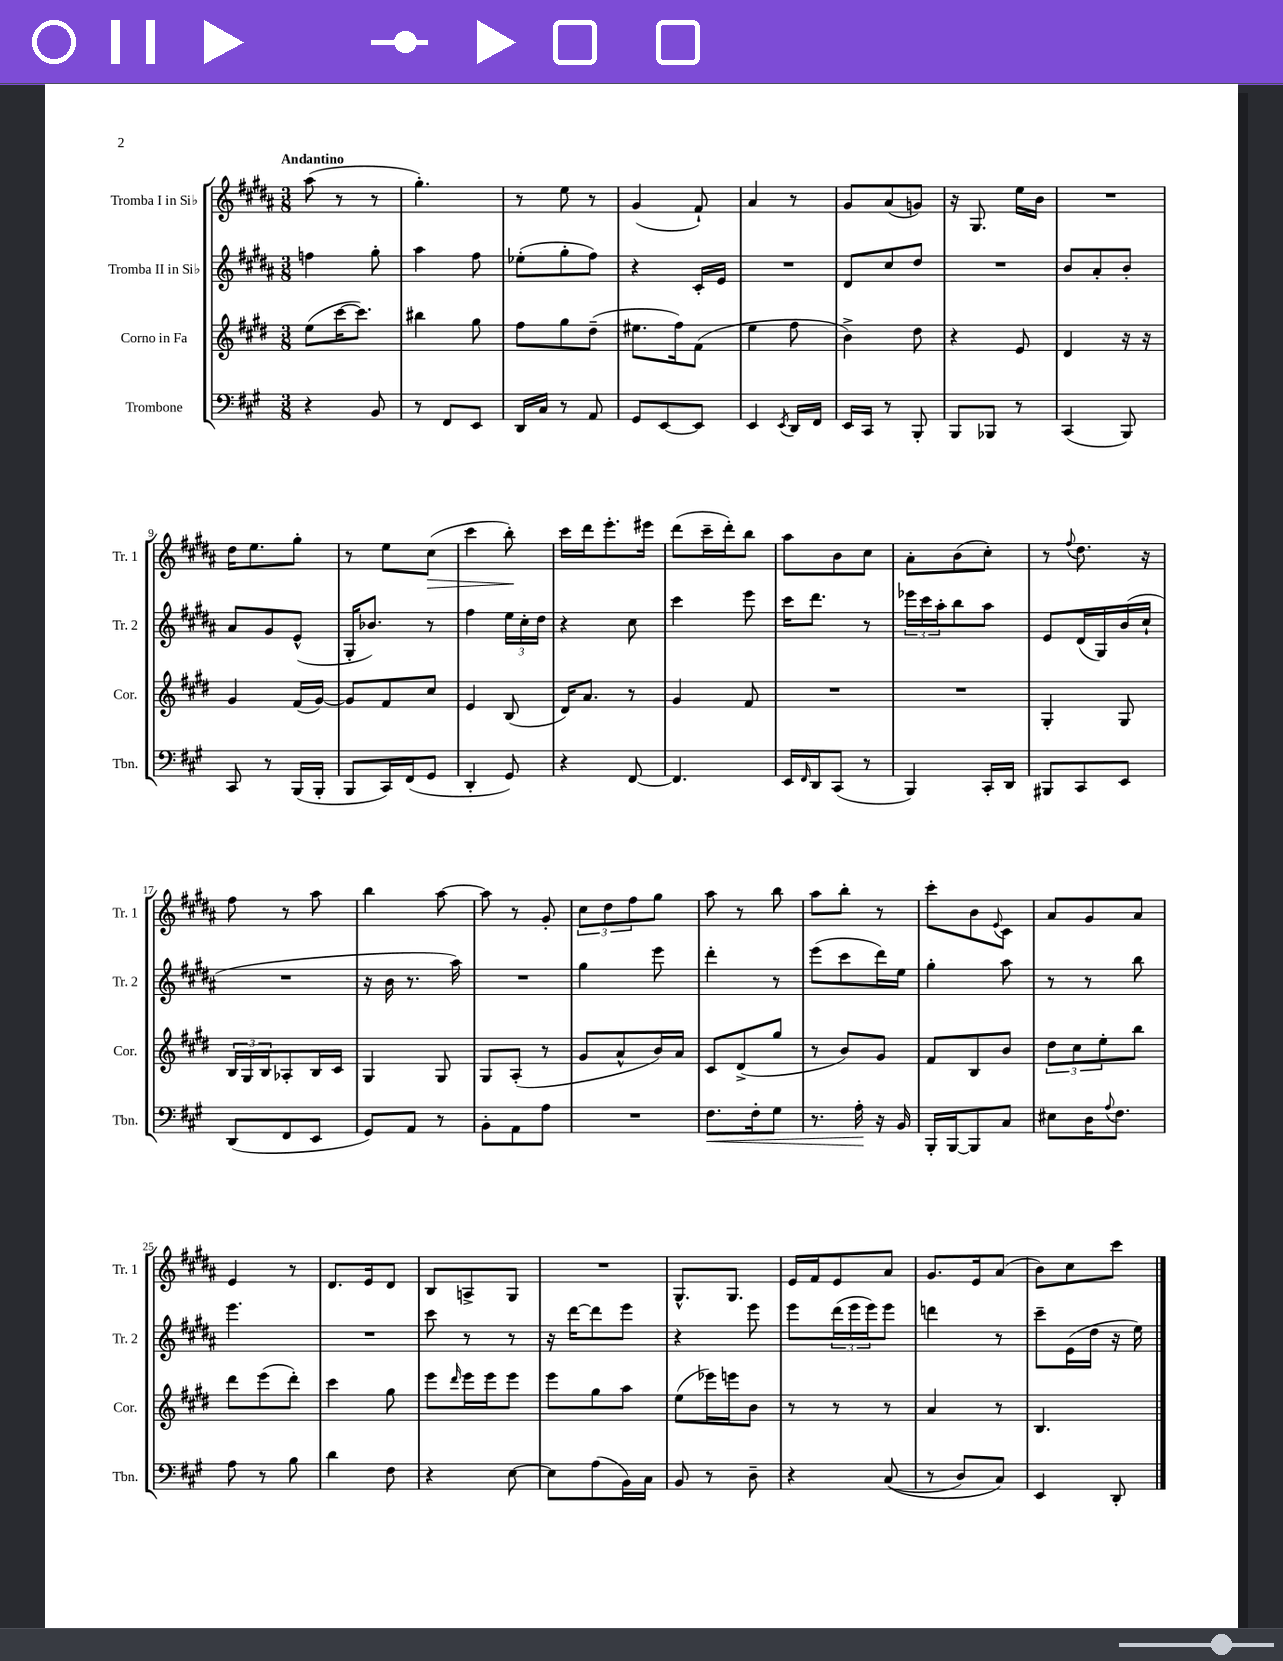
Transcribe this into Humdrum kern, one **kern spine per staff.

**kern	**kern	**kern	**kern
*staff4	*staff3	*staff2	*staff1
*clefF4	*clefG2	*clefG2	*clefG2
*k[f#c#g#]	*k[f#c#g#d#]	*k[f#c#g#d#a#]	*k[f#c#g#d#a#]
*M3/8	*M3/8	*M3/8	*M3/8
4r	(8ee	4ff	(8aa#
.	[16ccc#	.	8r
.	8.ccc#])	.	.
8BB	.	8gg#'	8r
=	=	=	=
8r	4bb#	4aa#	4.gg#')
8FF#	.	.	.
8EE	8gg#	8ff#	.
=	=	=	=
16DD	8ff#	(8ee-'	8r
16C#	.	.	.
8r	8gg#	8gg#'	8ee
8AA	(8dd#~	8ff#)	8r
=	=	=	=
8GG#	8.ee#	4r	(4g#
[8EE	.	.	.
.	16ff#)	.	.
8EE]	(8f#	16c#'	8f#`)
.	.	16e	.
=	=	=	=
4EE	4ee	4.r	4a#
8qEE	.	.	.
16DD	8ff#	.	8r
16FF#	.	.	.
=	=	=	=
16EE	4b^)	8d#	8g#
16CC#	.	.	.
8r	.	8cc#	(8a#
8BBB'	8dd#	8dd#	8g)
=	=	=	=
8BBB	4r	4.r	16r
.	.	.	8.G#
8BBB-	.	.	.
8r	8e	.	16ee
.	.	.	16b
=	=	=	=
(4CC#	4d#	8b	4.r
.	.	8a#'	.
8BBB)	16r	8b'	.
.	16r	.	.
=	=	=	=
8CC#	4g#	8a#	16dd#
.	.	.	8.ee
8r	.	8g#	.
(16BBB	(16f#	(8e^^	8gg#'
16BBB'	[16g#)	.	.
=	=	=	=
8BBB	8g#]	16G#'	8r
.	.	8.b-)	.
16CC#)	8f#	.	8ee
(16FF#	.	.	.
8GG#	8cc#	8r	(8cc#
=	=	=	=
4DD'	4e	4ff#	4ccc#
8GG#)	(8B	24ee	8bb')
.	.	24cc#'	.
.	.	24dd#	.
=	=	=	=
4r	16d#)	4r	16ccc#
.	8.a	.	16ddd#
.	.	.	8.eee'
[8FF#	8r	8cc#	.
.	.	.	16eee#
=	=	=	=
4.FF#]	4g#	4ccc#	(8ddd#
.	.	.	16ccc#~
.	.	.	16ddd#')
.	8f#	8eee	8bb
=	=	=	=
16EE	4.r	16ccc#	8aa#
16qqFF#	.	.	.
16DD	.	8.ddd#	.
(8CC#	.	.	8b
8r	.	8r	8cc#
=	=	=	=
4BBB)	4.r	24eee-	8a#'
.	.	24ccc#	.
.	.	24aa#'	.
.	.	8bb	(8b
16CC#'	.	8aa#	8cc#')
16DD	.	.	.
=	=	=	=
8BBB#	4G#'	8e	8r
.	.	.	8qqff#
8CC#	.	(16d#	8.dd#
.	.	16G#)	.
8EE	8G#	(16b	.
.	.	16cc#`	16r
=	=	=	=
(8DD	24B	4.r	8ff#
.	24G#	.	.
.	24B	.	.
8FF#	8A-'	.	8r
8EE	16B	.	8aa#
.	16c#	.	.
=	=	=	=
8GG#)	4G#	16r	4bb
.	.	16b	.
8AA	.	8.r	.
8r	8G#	.	[8aa#
.	.	16aa#)	.
=	=	=	=
8BB'	8G#	4.r	8aa#]
8AA	(8A'	.	8r
8A	8r	.	8g#'
=	=	=	=
4.r	8g#	4gg#	12cc#
.	.	.	12dd#
.	8a^^	.	.
.	.	.	12ff#
.	16b)	8eee	8gg#
.	16a	.	.
=	=	=	=
8.F#	8c#	4ddd#'	8aa#
.	(8d#^	.	8r
16F#'	.	.	.
8G#	8gg#	8r	8bb
=	=	=	=
8.r	8r	(8eee	8aa#
.	8b)	8ccc#	8bb'
16A'	.	.	.
16r	8g#	16ddd#)	8r
16BB	.	16ee	.
=	=	=	=
16BBB'	8f#	4gg#'	8ccc#'
[16BBB	.	.	.
8BBB]	8B	.	8b
.	.	.	8qqe
8C#	8b	8aa#	8c#
=	=	=	=
8E#	12dd#	8r	8a#
.	12cc#	.	.
16D	.	8r	8g#
.	12ee'	.	.
8qqA	.	.	.
8.F#	.	.	.
.	8bb	8bb	8a#
=	=	=	=
8A	8ddd#	4.eee	4e
8r	(8eee	.	.
8B	8ddd#')	.	8r
=	=	=	=
4d	4ccc#	4.r	8.d#
.	.	.	16e
8F#	8gg#	.	8d#
=	=	=	=
4r	8eee	8ccc#	8B
.	16qqddd#	.	.
.	16eee	8r	8A^
.	16eee	.	.
[8E	8eee	8r	8G#
=	=	=	=
8E]	8eee	16r	4.r
.	.	[16ddd#	.
(8A	8gg#	8ddd#]	.
16BB)	8aa	8eee	.
16C#	.	.	.
=	=	=	=
8BB	(8ee	4r	8.G#^^
8r	16eee-)	.	.
.	16eee	.	8.G#
8D~	8b	8eee	.
=	=	=	=
4r	8r	8eee	16e
.	.	.	16f#
.	8r	(24ddd#	8e
.	.	24eee	.
.	.	24eee)	.
&((8C#	8r	8eee	8a#
=	=	=	=
8r	4a	4ddd	8.g#
8D)	.	.	.
.	.	.	16e
8C#&)	8r	8r	(8a#
=	=	=	=
4EE	4.B	8ccc#~	8b)
.	.	(16e	8cc#
.	.	16dd#	.
8DD'	.	16r	8ccc#
.	.	16ee)	.
==	==	==	==
*-	*-	*-	*-
